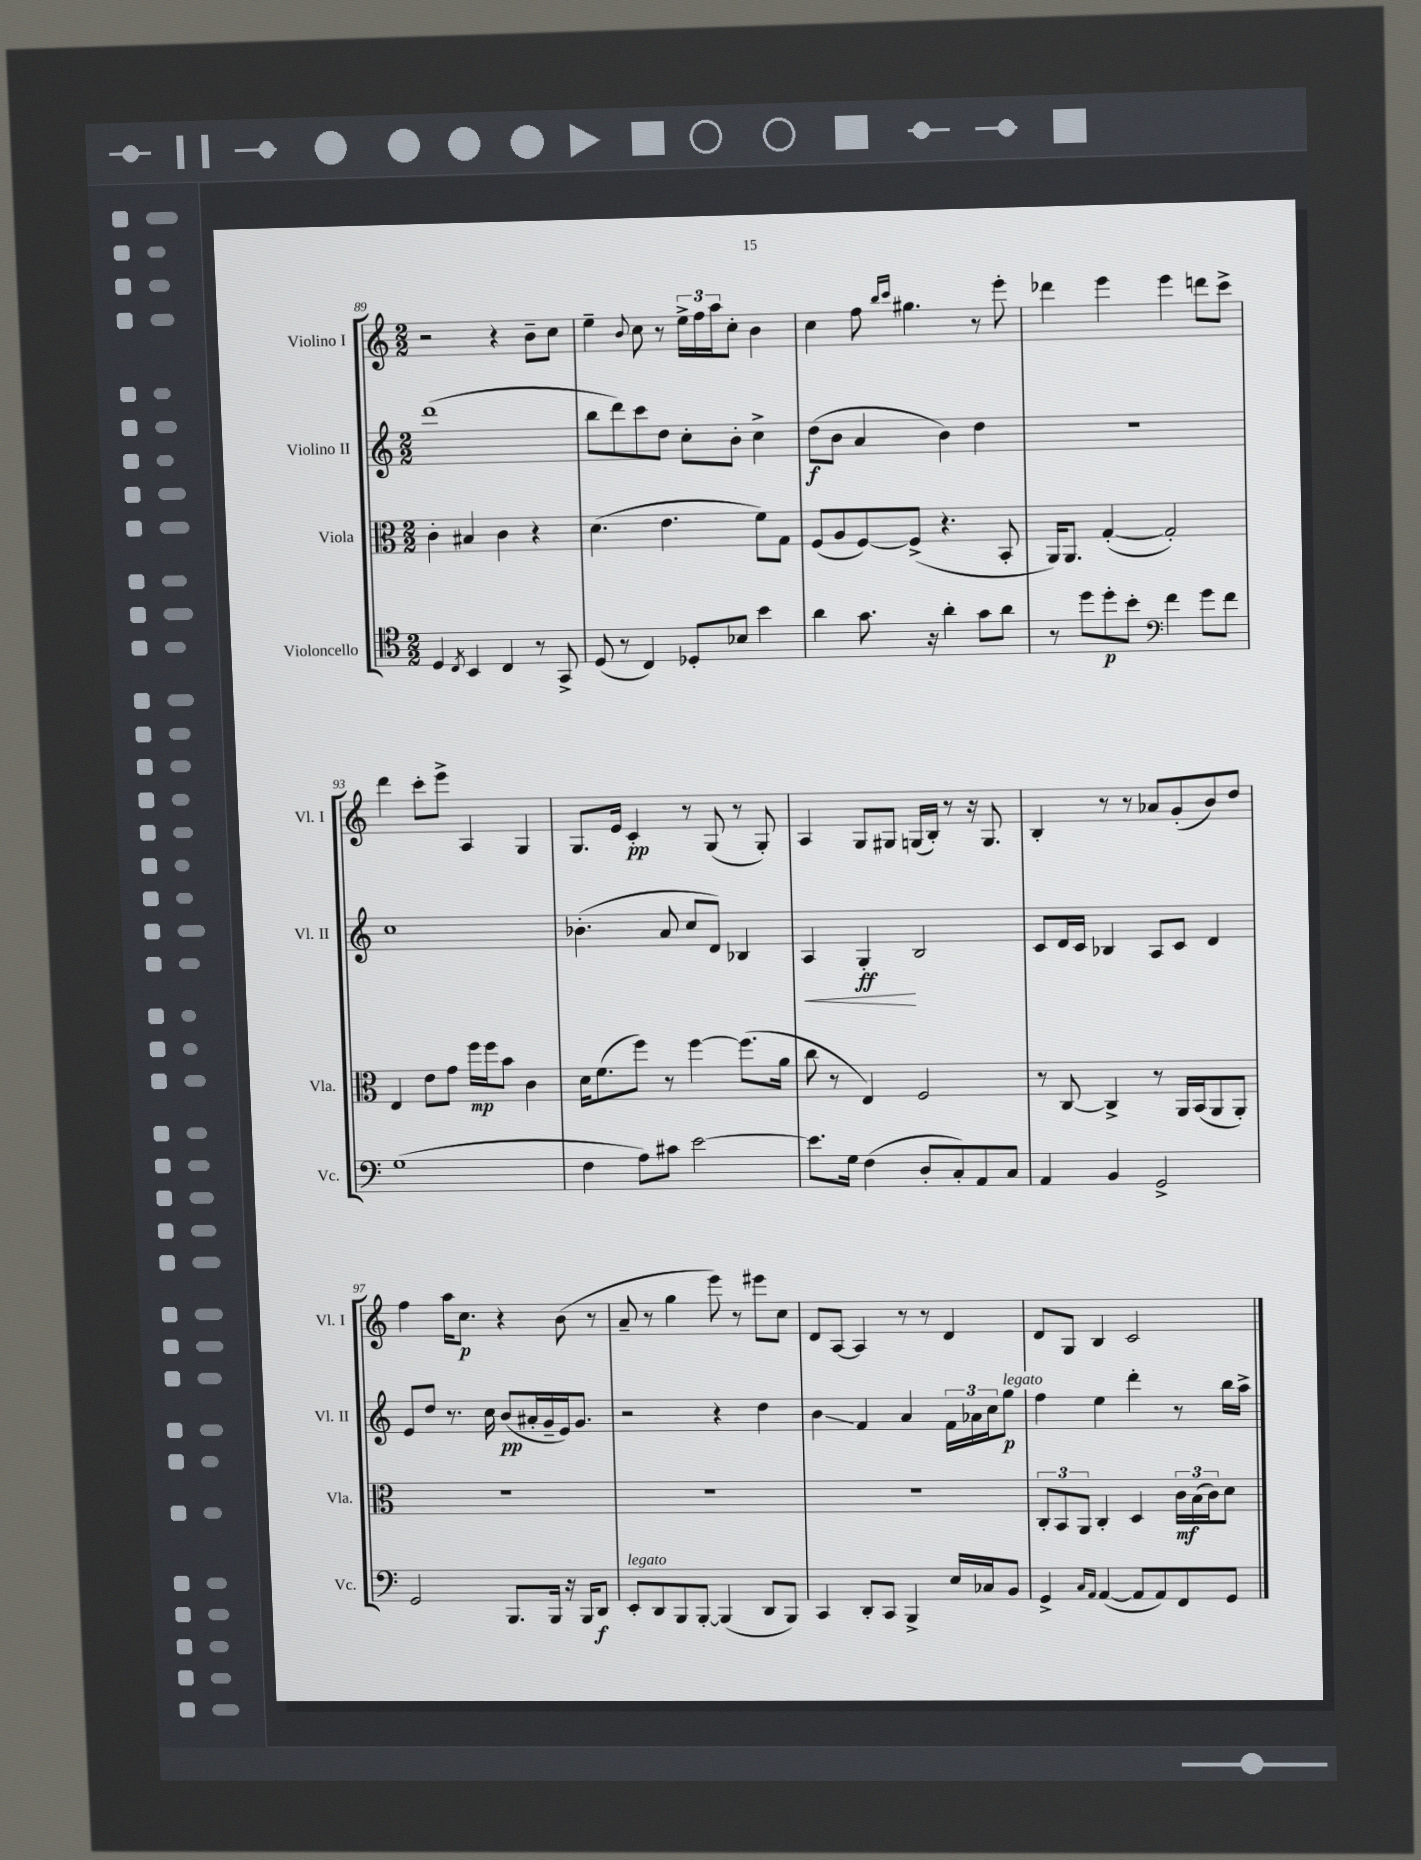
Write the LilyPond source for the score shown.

<<
\new StaffGroup <<
\new Staff = "s0" \with { instrumentName = "Violino I" shortInstrumentName = "Vl. I" } {
    \clef treble \key c \major \numericTimeSignature \time 2/2
    r2 r4 b'8-- c''8 |
    e''4-- \appoggiatura { b'8 } c''8 r8 \tuplet 3/2 { e''16-> f''16 a''16 } c''8-. b'4 |
    c''4 f''8 \grace { b''16 c'''16 } gis''4. r8 e'''8-. |
    des'''4 e'''4 e'''4 d'''8 c'''8-> |
    d'''4 c'''8-. e'''8-> a4 g4 |
    g8. e'16 c'4-.\pp r8 g8( r8 g8-.) |
    a4 g8 gis8 g16( b16-.) r8 r16 g8. |
    b4-. r8 r8 aes'8 g'8-.( b'8) d''8 |
    f''4 a''16 c''8.\p r4 b'8( r8 |
    a'8-- r8 g''4 e'''8) r8 eis'''8 c''8 |
    d'8 a8~ a4 r8 r8 d'4 |
    d'8 g8 b4 c'2 \bar "|." |
}
\new Staff = "s1" \with { instrumentName = "Violino II" shortInstrumentName = "Vl. II" } {
    \clef treble \key c \major \numericTimeSignature \time 2/2
    d'''1( |
    b''8 d'''8) c'''8 d''8 c''8-. b'8-. c''4-> |
    d''8\f( b'8 a'4 b'4) d''4 |
    R1 |
    c''1 |
    bes'4.-.( a'8 c''8 d'8) bes4 |
    a4\< g4-.\ff\! b2 |
    c'8 d'16 c'16 bes4 a8 c'8 d'4 |
    e'8 d''8 r8. c''16 b'8\pp( ais'16-. g'16-- e'16) g'8. |
    r2 r4 d''4 |
    b'4\glissando f'4 a'4 \tuplet 3/2 { f'16 aes'16 c''16 } g''8\p^\markup { \italic "legato" } |
    f''4 e''4 d'''4-. r8 b''16 a''16-> \bar "|." |
}
\new Staff = "s2" \with { instrumentName = "Viola" shortInstrumentName = "Vla." } {
    \clef alto \key c \major \numericTimeSignature \time 2/2
    c'4-. bis4 c'4 r4 |
    d'4.( e'4. f'8) g8 |
    f8( a8 f8~) f8->( r4. b,8-. |
    a,16) a,8. g4~-.( g2-.) |
    e4 e'8 g'8 f''16\mp f''16 b'8 c'4 |
    d'16 f'8.( f''8) r8 f''4~ f''8.( a'16 |
    c''8 r8 e4) f2 |
    r8 c8~ c4-> r8 a,16 b,16( a,8 a,8-.) |
    R1 |
    R1 |
    R1 |
    \tuplet 3/2 { c8-. b,8 a,8 } c4-. d4 \tuplet 3/2 { c'16\mf b16( c'16) } d'8 \bar "|." |
}
\new Staff = "s3" \with { instrumentName = "Violoncello" shortInstrumentName = "Vc." } {
    \clef tenor \key c \major \numericTimeSignature \time 2/2
    d4 \acciaccatura { c8 } b,4 c4 r8 g,8-> |
    d8( r8 c4) des8-. bes8 b'4 |
    a'4 g'8. r16 a'4-. g'8 a'8 |
    r8 d''8 d''8-.\p b'8-. \clef bass f'4 g'8 f'8 |
    g1( |
    f4 a8) cis'8 e'2~ |
    e'8. g16 f4( d8-. c8-.) a,8 c8 |
    a,4 b,4 g,2-> |
    g,2 b,,8. b,,16 r16 b,,16 d,8\f |
    e,8-.^\markup { \italic "legato" } d,8 b,,8 b,,8~-. b,,4( d,8 b,,8) |
    c,4 d,8-. c,8 b,,4-> e16 ces16 b,8 |
    g,4-> \grace { c16 a,16 } a,4~( a,8 a,8) f,8 g,8 \bar "|." |
}
>>
>>
\layout { \context { \Score currentBarNumber = #89 } }
